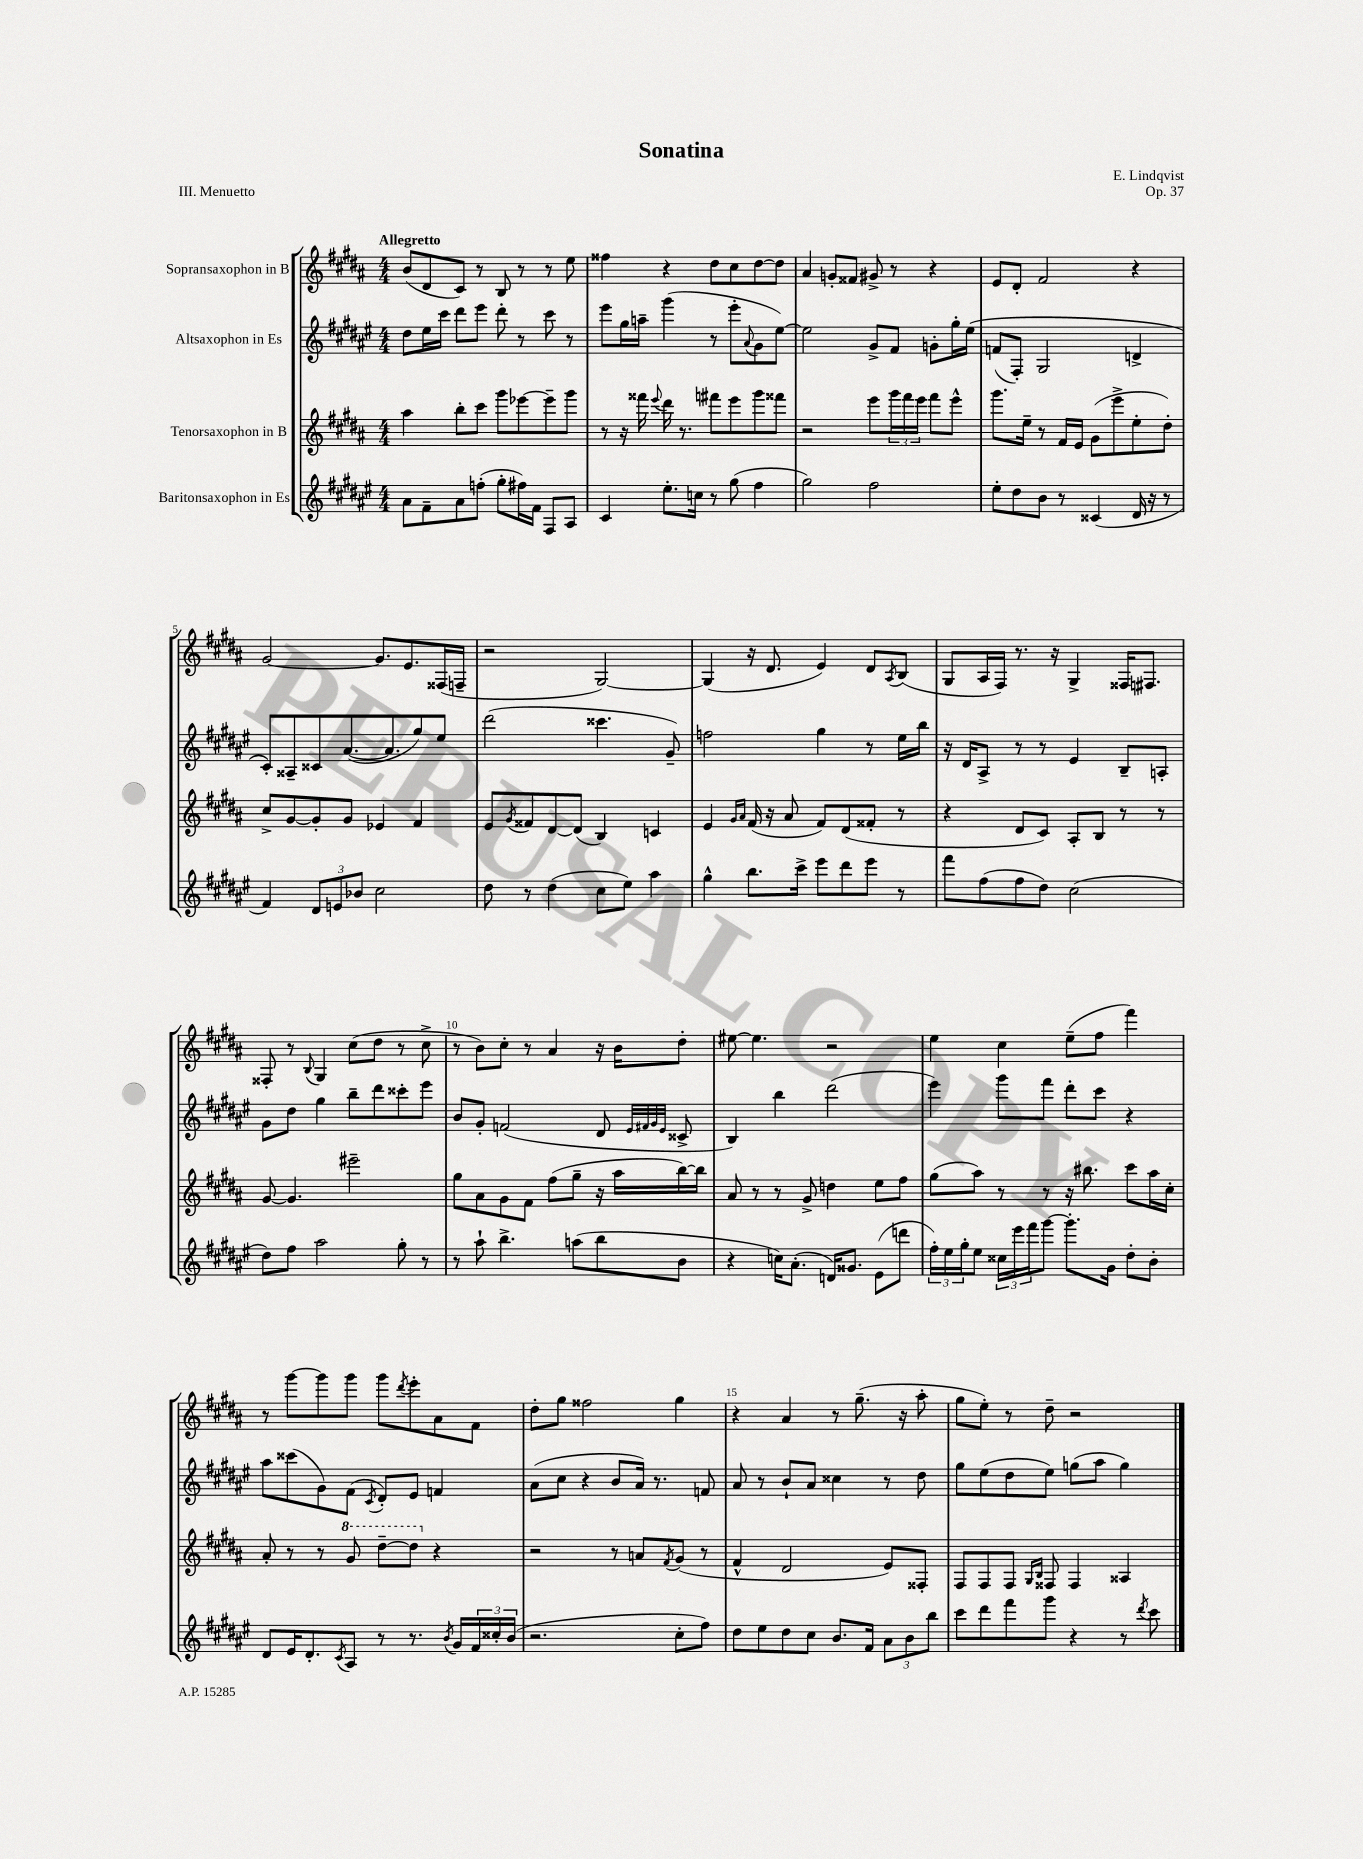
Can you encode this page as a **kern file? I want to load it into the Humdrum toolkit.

**kern	**kern	**kern	**kern
*part4	*part3	*part2	*part1
*staff4	*staff3	*staff2	*staff1
*I"Baritonsaxophon in Es	*I"Tenorsaxophon in B	*I"Altsaxophon in Es	*I"Sopransaxophon in B
*clefG2	*clefG2	*clefG2	*clefG2
*k[f#c#g#d#a#e#]	*k[f#c#g#d#a#]	*k[f#c#g#d#a#e#]	*k[f#c#g#d#a#]
*M4/4	*M4/4	*M4/4	*M4/4
=1	=1	=1	=1
!	!	!	!LO:TX:a:B:t=Allegretto
8a#\L	4aa#\	8dd#\L	(8b/L
8f#~\	.	16ee#\L	8d#/
.	.	16ccc#\JJ	.
8a#\	8bb'\L	8ddd#\L	8c#/J)
(8ffn'\J	8ccc#\J	8eee#\J	8r
8gg#'\L	8ggg#\L	8ddd#'\	8B/
16ff#X\L)	[8eee-X\	8r	8r
16f#\JJ	.	.	.
8F#/L	8eee-~\]	8ccc#\	8r
8A#/J	8ggg#\J	8r	8ee\
=2	=2	=2	=2
4c#/	8r	8eee#\L	4ff##X\
.	16r	16gg#\L	.
.	16fff##X\	16aan~\JJ	.
.	8qqeee/	.	.
8.ee#'\L	16ddd#\	(4ggg#\	4r
.	8.r	.	.
16ccn\Jk	.	.	.
8r	8fff#X\L	8r	8dd#\L
(8gg#\	8eee\	8eee#'\L	8cc#\
.	.	8qqa#/	.
4ff#\	8ggg#\	8g#\	[8dd#\
.	8fff##X\J	[8ee#\J)	8dd#\J]
=3	=3	=3	=3
2gg#\)	2r	2ee#\]	4a#/
.	.	.	8gn'/L
.	.	.	8f##X/J
2ff#\	8eee\L	8g#^/L	8g#X^/
.	24ggg#\L	8f#/J	8r
.	24fff#\	.	.
.	24eee\JJ	.	.
.	8fff#\L	8gn'\L	4r
.	8eee^^\J	16gg#'\L	.
.	.	(16ee#\JJ	.
=4	=4	=4	=4
8ee#'\L	8.ggg#\L	(8fn/L	8e/L
8dd#\	.	8F#'/J)	8d#'/J
.	16ee~\Jk	.	.
8b\J	8r	2G#/	2f#/
8r	16f#/LL	.	.
.	16e/JJ	.	.
(4c##X/	(8g#\L	.	.
.	8eee^\	.	.
16d#/	8ee'\	4dn^/	4r
16r	.	.	.
8r	8dd#'\J)	.	.
!!LO:LB:g=z
=5	=5	=5	=5
4f#/)	8cc#^/L	8c#'/L)	[2g#/
.	[8g#/	8A##X~/	.
12d#/L	8g#'/]	8c##X/	.
12en/	.	.	.
.	8g#/J	([8.a#/	.
12b-X/J	.	.	.
2cc#\	4e-X/	.	8.g#/L]
.	.	8.a#/]	.
.	.	.	8.e/
.	4f#/	8gg#/)	.
.	.	8ee#/J	(16F##X/L
.	.	.	16Fn~/JJ
=6	=6	=6	=6
8dd#\	8e/L	(2ddd#\	2r
.	8qg#/	.	.
8r	8f##X/	.	.
(4dd#\	[8d#/	.	.
.	(8d#/J]	.	.
8cc#\L	4B/)	4.ccc##X\	[2G#/)
8ee#\J)	.	.	.
4aa#\	4cn/	.	.
.	.	8g#~/)	.
=7	=7	=7	=7
4gg#^^\	4e/	2ffn\	(4G#/]
.	16qqg#/LL	.	.
.	16qqa#/JJ	.	.
8.bb\L	(16f#/	.	16r
.	16r	.	8.d#/
.	8a#/	.	.
16ccc#^\Jk	.	.	.
8eee#\L	8f#/L)	4gg#\	4e/)
8ddd#\	(8d#/	.	.
8eee#\J	8f##X'/J	8r	8d#/L
.	.	.	8qA#/
8r	8r	16ee#\LL	(8B/J
.	.	16bb\JJ	.
=8	=8	=8	=8
8fff#\L	4r	16r	8G#/L
.	.	16d#/KL	.
(8ff#\	.	8A#^/J	16A#/L
.	.	.	16F#/JJ)
8ff#\	8d#/L	8r	8.r
8dd#\J)	8c#/J)	8r	.
.	.	.	16r
(2cc#\	8A#'/L	4e#/	4G#^/
.	8B/J	.	.
.	8r	8B~/L	16F##X/KL
.	.	.	8.F#X/J
.	8r	8An'/J	.
!!LO:LB:g=z
=9	=9	=9	=9
8dd#\L)	[8g#/	8g#\L	8F##X'/
8ff#\J	4.g#/]	8dd#\J	8r
.	.	.	8qqB/
2aa#\	.	4gg#\	4G#/
.	2eee#X~\	8bb~\L	(8cc#\L
.	.	8ddd#\	8dd#\J
8gg#'\	.	8ccc##X'\	8r
8r	.	8eee#\J	8cc#^\
=10	=10	=10	=10
8r	8gg#\L	8b/L	8r
8aa#`\	8a#\	8g#'/J	8b\L)
4.bb^\	8g#\	(2fn/	8cc#'\J
.	8f#\J	.	8r
.	(8ff#\L	.	4a#/
(8aan\L	8gg#~\J	.	.
8bb\	16r	8d#/	16r
.	16aa#\LL	.	16b\KL
.	.	32qqe#/LLL	.
.	.	32qqf#X/	.
.	.	32qqg#/	.
.	.	32qqe#/JJJ	.
8b\J	[16bb\)	8c##X^/	8dd#'\J
.	16bb\JJ]	.	.
=11	=11	=11	=11
4r	8a#/	4B/)	[8ee#X\
.	8r	.	4.ee#\]
16ccn\KL)	8r	4bb\	.
(8.a#'\J	.	.	.
.	8g#^/	.	.
16dn/KL)	4ddn\	(2ddd#\	2r
8.g##X/J	.	.	.
(8e#\L	8ee\L	.	.
8dddn\J	8ff#\J	.	.
=12	=12	=12	=12
24ff#'\LL)	(8gg#\L	4eee#\)	4ee\
24ee#\	.	.	.
24gg#'\J	.	.	.
8ee#\J	8aa#\J)	.	.
24cc##X\LL	8r	8ggg#\L	4cc#\
24eee#\	.	.	.
24fff#\J	.	.	.
[8ggg#\J	8r	8fff#\J	.
8.ggg#'\L]	16r	8ddd#'\L	(8ee~\L
.	8.bb#X\	.	.
.	.	8ccc#\J	8ff#\J
16g#\Jk	.	.	.
8dd#'\L	8ccc#\L	4r	4fff#\)
8b'\J	16aa#\L	.	.
.	16cc#'\JJ	.	.
!!LO:LB:g=z
=13	=13	=13	=13
8d#/L	8a#'/	8aa#\L	8r
16e#/K	8r	(8ccc##X\	[8ggg#\L
8.d#'/	.	.	.
.	8r	8g#\)	8ggg#\]
8qc#/	.	.	.
*	*8va	*	*
8A#/J	8gg#/	(8f#\J	8ggg#\J
.	.	8qc#/	.
8r	[8ddd#~\L	8d#'/L)	8ggg#\L
.	.	.	8qddd#/
8.r	8ddd#\J]	8e#/J	8eee'\
*	*X8va	*	*
.	4r	4fn/	8a#\
8qb/	.	.	.
16g#/LL	.	.	.
24f#/	.	.	8f#\J
24cc##X'/	.	.	.
(24b/JJ	.	.	.
=14	=14	=14	=14
2.r	2r	(8a#\L	8dd#'\L
.	.	8cc#\J	8gg#\J
.	.	4r	2ff##X\
.	8r	8b/L	.
.	8an/L	16a#/Jk)	.
.	.	8.r	.
.	8qf#/	.	.
8cc#'\L	(8g#/J	.	4gg#\
8ff#\J)	8r	8fn/	.
=15	=15	=15	=15
8dd#\L	4f#^^/	8a#/	4r
8ee#\	.	8r	.
8dd#\	2d#/	8b`/L	4a#/
8cc#\J	.	8a#/J	.
8.b/L	.	4cc##X\	8r
.	.	.	(8.gg#~\
16f#/Jk	.	.	.
12a#\L	8e/L)	8r	.
.	.	.	16r
12b\	.	.	.
.	8F##X'/J	8dd#\	8aa#'\
12bb\J	.	.	.
=16	=16	=16	=16
8ccc#\L	8F#/L	8gg#\L	8gg#\L
8ddd#\	8F#/	(8ee#\	8ee'\J)
8fff#\	8F#/J	8dd#\	8r
.	16qqG#/LL	.	.
.	16qqB/JJ	.	.
8ggg#\J	8F##X/	8ee#\J)	8dd#~\
4r	4F##/	(8ggn\L	2r
.	.	8aa#\J	.
8r	4A##X/	4gg\)	.
8qddd#/	.	.	.
8ccc#\	.	.	.
==	==	==	==
*-	*-	*-	*-
